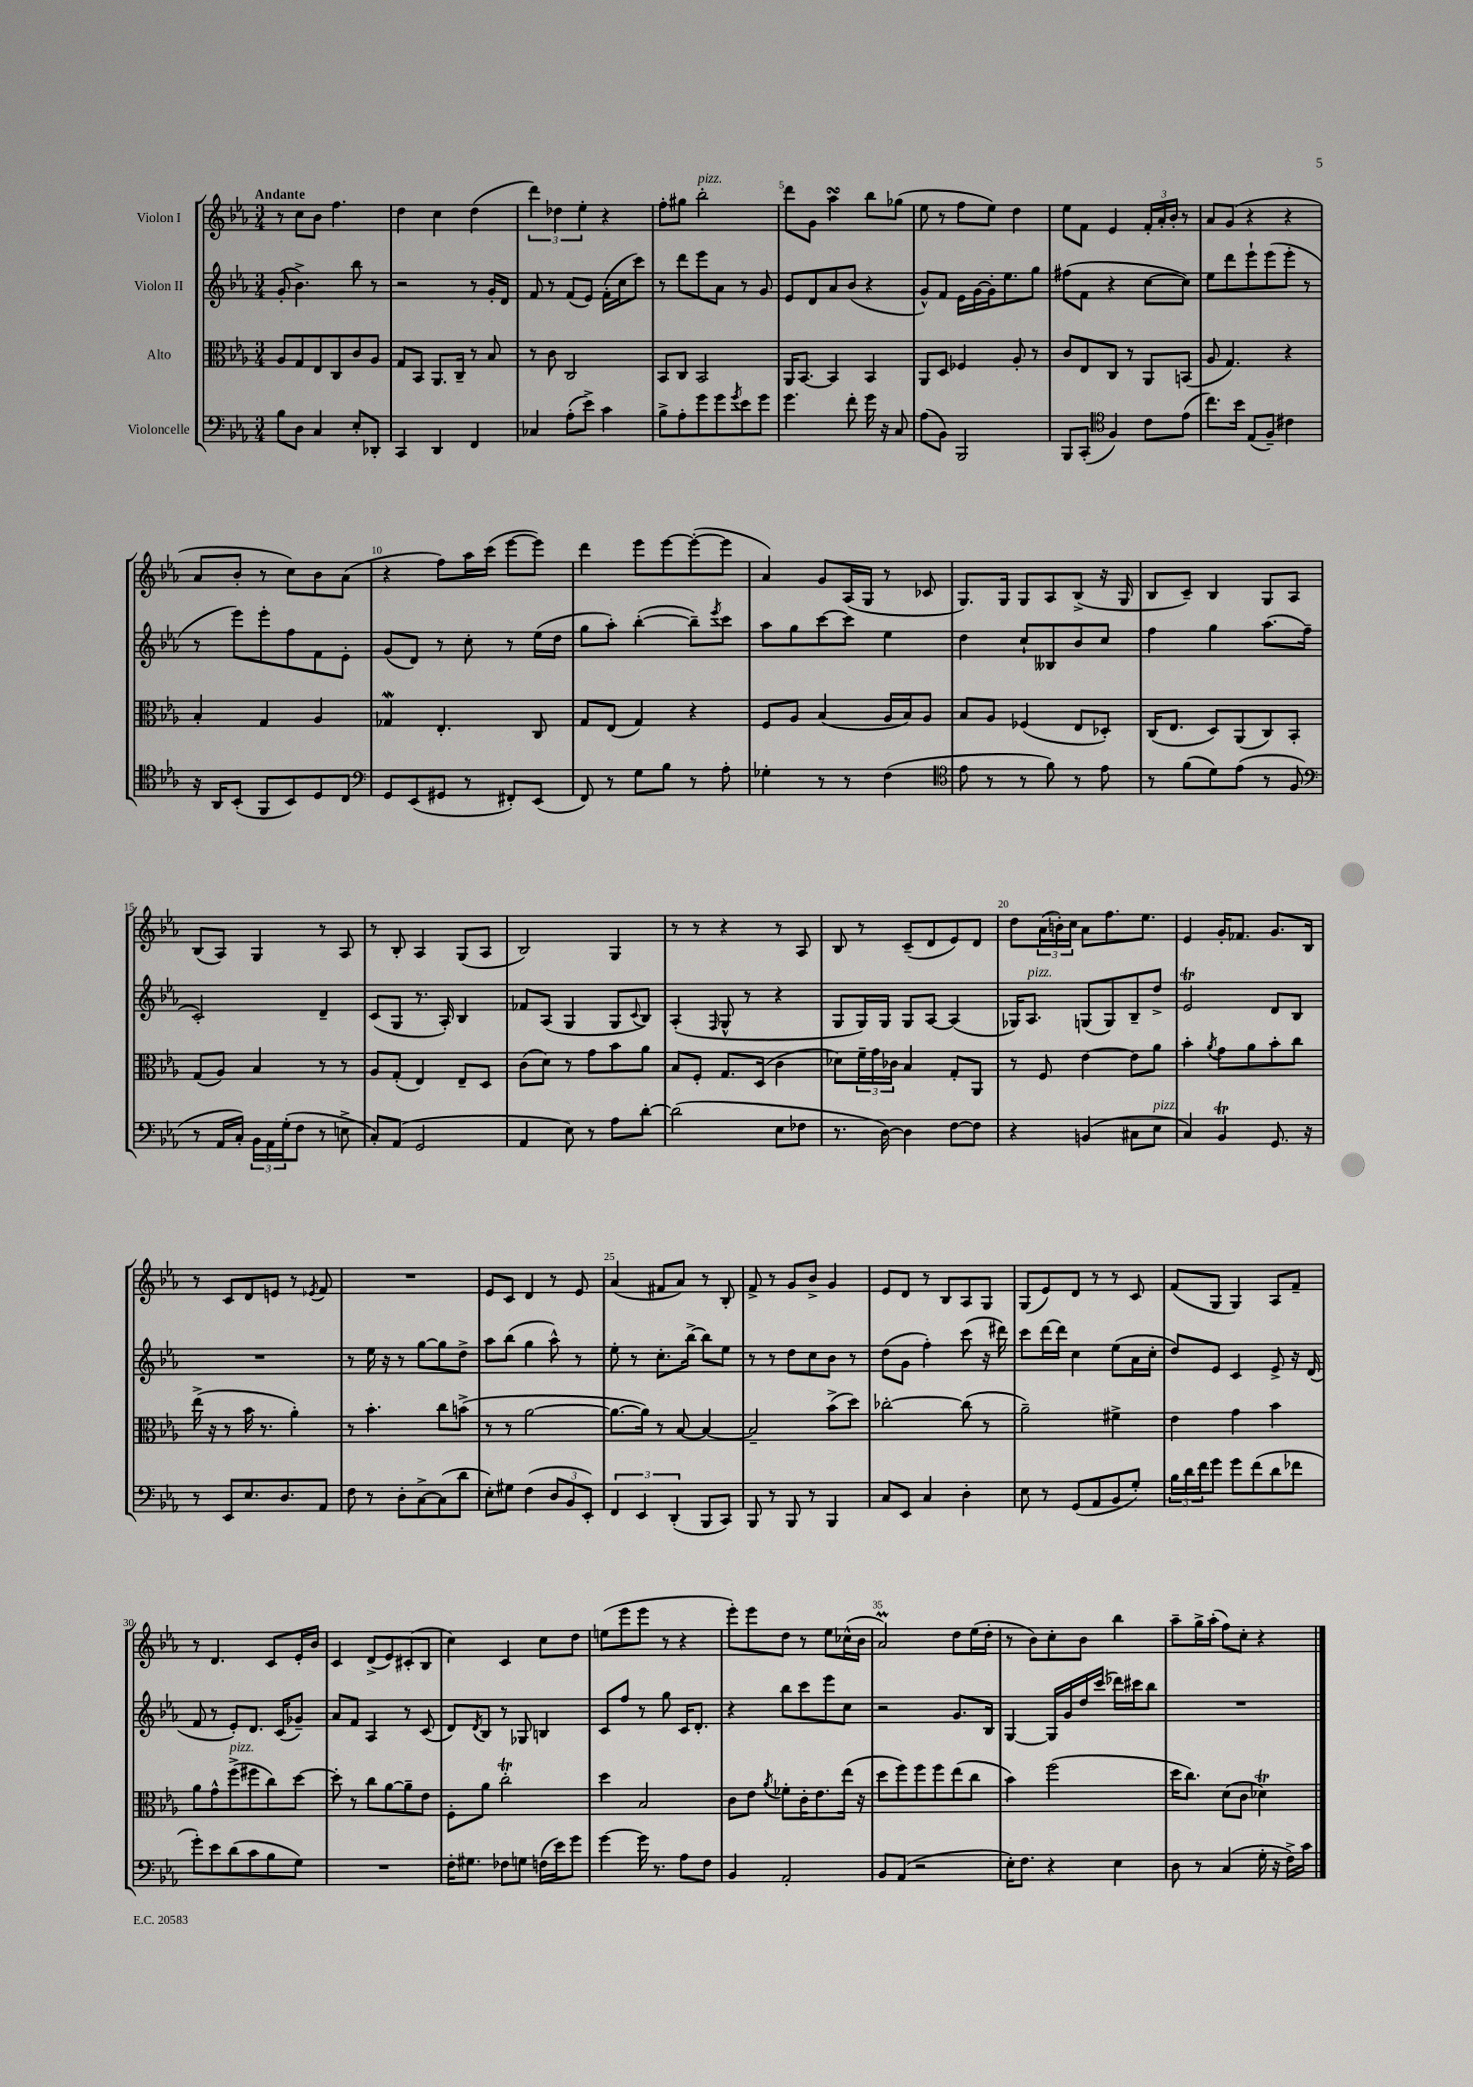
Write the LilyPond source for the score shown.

<<
\new StaffGroup <<
\new Staff = "s0" \with { instrumentName = "Violon I" } {
    \clef treble \key ees \major \numericTimeSignature \time 3/4 \tempo "Andante"
    r8 c''8 bes'8 f''4. |
    d''4 c''4 d''4( |
    \tuplet 3/2 { d'''4) des''4 ees''4-. } r4 |
    f''8-. gis''8 bes''2-.^\markup { \italic "pizz." } |
    d'''8 g'8 aes''4\turn bes''8 ges''8( |
    ees''8 r8 f''8 ees''8) d''4 |
    ees''8 f'8 ees'4 \tuplet 3/2 { f'16-. aes'16-. bes'16-. } r8 |
    aes'8 g'8( r4 r4 |
    aes'8 bes'8-. r8 c''8) bes'8 aes'8( |
    r4 f''8) aes''16 c'''16( ees'''8~ ees'''8) |
    d'''4 ees'''8 ees'''8~ ees'''8~-.( ees'''8 |
    aes'4) g'8 aes16( g16 r8 ces'8 |
    g8.) g16 g8 aes8 bes8->( r16 g16 |
    bes8 c'8--) bes4 g8 aes8 |
    bes8( aes8) g4 r8 aes8 |
    r8 bes8-. aes4 g8( aes8 |
    bes2) g4 |
    r8 r8 r4 r8 aes8 |
    bes8 r8 c'8--( d'8 ees'8) d'8 |
    d''8 \tuplet 3/2 { aes'16( b'16-.) c''16 } aes'8 f''8. ees''8. |
    ees'4 g'16-. fes'8. g'8. bes16 |
    r8 c'8 d'8 e'8 r8 \acciaccatura { ees'8 } f'8 |
    R2. |
    ees'8 c'8 d'4 r8 ees'8 |
    aes'4( fis'8 aes'8) r8 bes8-. |
    f'8-> r8 g'8 bes'8-> g'4 |
    ees'8 d'8 r8 bes8 aes8 g8 |
    g8( ees'8) d'8 r8 r8 c'8 |
    f'8( g8 g4) aes8 f'8-- |
    r8 d'4. c'8 ees'16-. bes'16 |
    c'4 d'8->( ees'8) cis'8-.( bes8 |
    c''4) c'4 c''8 d''8 |
    e''8( ees'''8 ees'''8 r8 r4 |
    ees'''8-.) ees'''8 d''8 r8 ees''8 ces''16-^( bes'16 |
    aes'2\prall) d''8 ees''16( d''16-. |
    r8 bes'8) c''8-. bes'8 bes''4 |
    aes''8-- g''16-> aes''16-.( f''8) c''8-. r4 \bar "|." |
}
\new Staff = "s1" \with { instrumentName = "Violon II" } {
    \clef treble \key ees \major \numericTimeSignature \time 3/4
    g'8-.( bes'4.->) bes''8 r8 |
    r2 r8 g'16-. d'16 |
    f'8 r8 f'8( ees'8) f'16-.( c''16 c'''8) |
    r8 d'''8 ees'''8 aes'8 r8 g'8 |
    ees'8 d'8 aes'8 bes'8( r4 |
    g'8-^) f'8 ees'16 g'16~ g'16-. ees''8. g''8 |
    fis''8( f'8 r4 c''8~ c''8) |
    ees''8 d'''8 ees'''8-! ees'''8( ees'''8-. r8 |
    r8 ees'''8) ees'''8-. f''8 f'8 ees'8-. |
    g'8( d'8) r8 c''8-. r8 ees''16( d''16 |
    g''8 aes''8-.) bes''4~-.( bes''8--) \acciaccatura { ees'''8 } c'''8 |
    aes''8 g''8 c'''8~ c'''8 ees''4 |
    d''4 c''8-! beses8 bes'8 c''8 |
    f''4 g''4 aes''8.( f''16-- |
    c'2-.) d'4-- |
    c'8( g8 r8. aes16-.) bes4 |
    fes'8 aes8( g4 g8 \appoggiatura { c'8 } bes8) |
    aes4-.( \grace { f16 } g8-^ r8 r4 |
    g8 g16) g16 g8 aes8~ aes4( |
    ges16) aes8.^\markup { \italic "pizz." } g8( g8) bes8-- d''8-> |
    ees'2\trill d'8 bes8 |
    R2. |
    r8 ees''16 r16 r8 g''8~ g''8 d''8-> |
    aes''8 bes''8( g''4 aes''8-^) r8 |
    ees''8-. r8 c''8.-. bes''16~-> bes''8 ees''8 |
    r8 r8 d''8 c''8 bes'8 r8 |
    d''8( g'8 f''4-.) c'''8( r16 dis'''16) |
    c'''8 d'''16~ d'''16 c''4 ees''8( aes'16 c''16-. |
    d''8) ees'8 c'4 ees'8-> r16 d'16( |
    f'8 r8 ees'8-.) d'8. c'16( ges'8--) |
    aes'8 f'8 aes4 r8 c'8( |
    d'8) \acciaccatura { d'8 } bes8 r8 ges8 b4 |
    c'8 f''8 r8 g''8 c'16 d'8.-. |
    r4 bes''8 c'''8 ees'''8 c''8 |
    r2 g'8. bes16 |
    g4~ g16 g'16 d''16 c'''16( des'''16) cis'''16 bes''8 |
    R2. \bar "|." |
}
\new Staff = "s2" \with { instrumentName = "Alto" } {
    \clef alto \key ees \major \numericTimeSignature \time 3/4
    aes8 g8 ees8 c8 c'8 aes8 |
    g8 bes,8 aes,8. c16-- r8 bes8 |
    r8 c'8 c2 |
    bes,8 c8 bes,2 |
    aes,16 bes,8.~ bes,4 bes,4 |
    aes,8 d8 fes4 aes8-. r8 |
    c'8 ees8 c8 r8 aes,8 b,8( |
    aes8 g4.) r4 |
    bes4-. g4 aes4 |
    ges4\mordent ees4.-. c8 |
    g8 ees8( g4) r4 |
    f8 aes8 bes4( aes16 bes16) aes8 |
    bes8 aes8 fes4( ees8 des8-.) |
    c16( ees8. d8) aes,8( c8) bes,8-. |
    g8( aes8) bes4 r8 r8 |
    aes8 g8-.( ees4) ees8-- d8 |
    c'8( d'8) r8 g'8 bes'8 aes'8 |
    bes8 f8-. g8. d16( c'4 |
    des'8) \tuplet 3/2 { f'16-- g'16 ces'16 } bes4 g8-. aes,8 |
    r8 f8 ees'4~ ees'8 aes'8 |
    bes'4-. \acciaccatura { aes'8 } g'8 aes'8 bes'8-. c''8 |
    ees''16->( r16 r8 bes'16 r8. aes'4-.) |
    r8 bes'4.-. c''8 b'8->( |
    r8 r8 aes'2~ |
    aes'8.~ aes'16) r8 bes8~ bes4~ |
    bes2-- bes'8->( d''8) |
    ces''2~-. ces''8( r8 |
    aes'2--) fis'4-> |
    ees'4 g'4 bes'4 |
    aes'8 g'8-^ f''8->^\markup { \italic "pizz." }( fis''8 c''8) d''8~ |
    d''8-. r8 c''8 aes'8~ aes'8-- ees'8 |
    f8-. aes'8 c''2-.\trill |
    d''4 bes2 |
    c'8 ees'8 \acciaccatura { aes'8 } fes'8-. c'16-. ees'8. ees''16( r16 |
    d''8 f''8) f''8 f''8 ees''8( c''8 |
    bes'4) f''2( |
    d''16 c''8.) d'8( c'8 des'4\trill) \bar "|." |
}
\new Staff = "s3" \with { instrumentName = "Violoncelle" } {
    \clef bass \key ees \major \numericTimeSignature \time 3/4
    bes8 d8 c4 ees8-. des,8-. |
    c,4 d,4 f,4 |
    ces4 aes8-.( ees'8->) c'4 |
    bes8-> aes8-. g'8 g'8 \acciaccatura { g'8 } ees'8 g'8 |
    g'4. f'8-. g'16 r16 c8 |
    aes8( bes,8) bes,,2 |
    bes,,8 c,8-.( \clef tenor f4) c'8 ees'8( |
    c''8.) bes'16 ees8( f8--) cis'4 |
    r16 aes,16 bes,8-.( f,8 bes,8) d8 c8 |
    \clef bass g,8 ees,8( gis,8 r8 fis,8-.) ees,8( |
    f,8) r8 g8 bes8 r8 aes8-. |
    ges4-. r8 r8 f4( |
    \clef tenor ees'8 r8 r8 f'8) r8 ees'8 |
    r8 f'8( d'8) ees'8( r8 f8 |
    \clef bass r8 aes,16 c16-.) \tuplet 3/2 { bes,16 aes,16 g16-.( } f8 r8 e8-> |
    c8-.) aes,8( g,2 |
    aes,4 ees8) r8 aes8 d'8~-. |
    d'2( ees8 fes8 |
    r8. d16~) d4 f8~ f8 |
    r4 b,4( cis8 ees8^\markup { \italic "pizz." } |
    c4) bes,4\trill g,8. r16 |
    r8 ees,8 ees8. d8. aes,8 |
    f8 r8 d8-. c8~-> c8( d'8 |
    ees8-.) gis8 f4( \tuplet 3/2 { d8 bes,8 ees,8-.) } |
    \tuplet 3/2 { f,4 ees,4 d,4-.( } bes,,8 c,8) |
    bes,,8 r8 bes,,8 r8 bes,,4 |
    c8 ees,8 c4 d4-. |
    ees8 r8 g,8( aes,8 bes,8 g8-.) |
    \tuplet 3/2 { bes16 d'16 f'16 } g'8 g'8 f'8( d'8 fes'8 |
    g'8-.) ees'8 d'8( c'8 bes8 g8) |
    R2. |
    f16-. gis8. fes8 g8 f16( ees'16) g'8 |
    g'4~ g'16 r8. aes8 f8 |
    bes,4 aes,2-. |
    bes,8 aes,8( r2 |
    ees16-.) f8. r4 ees4 |
    d8 r8 c4( g16-. r16 f16->) c'16 \bar "|." |
}
>>
>>
\layout { \context { \Score \override BarNumber.break-visibility = ##(#f #t #t) barNumberVisibility = #(every-nth-bar-number-visible 5) } }
